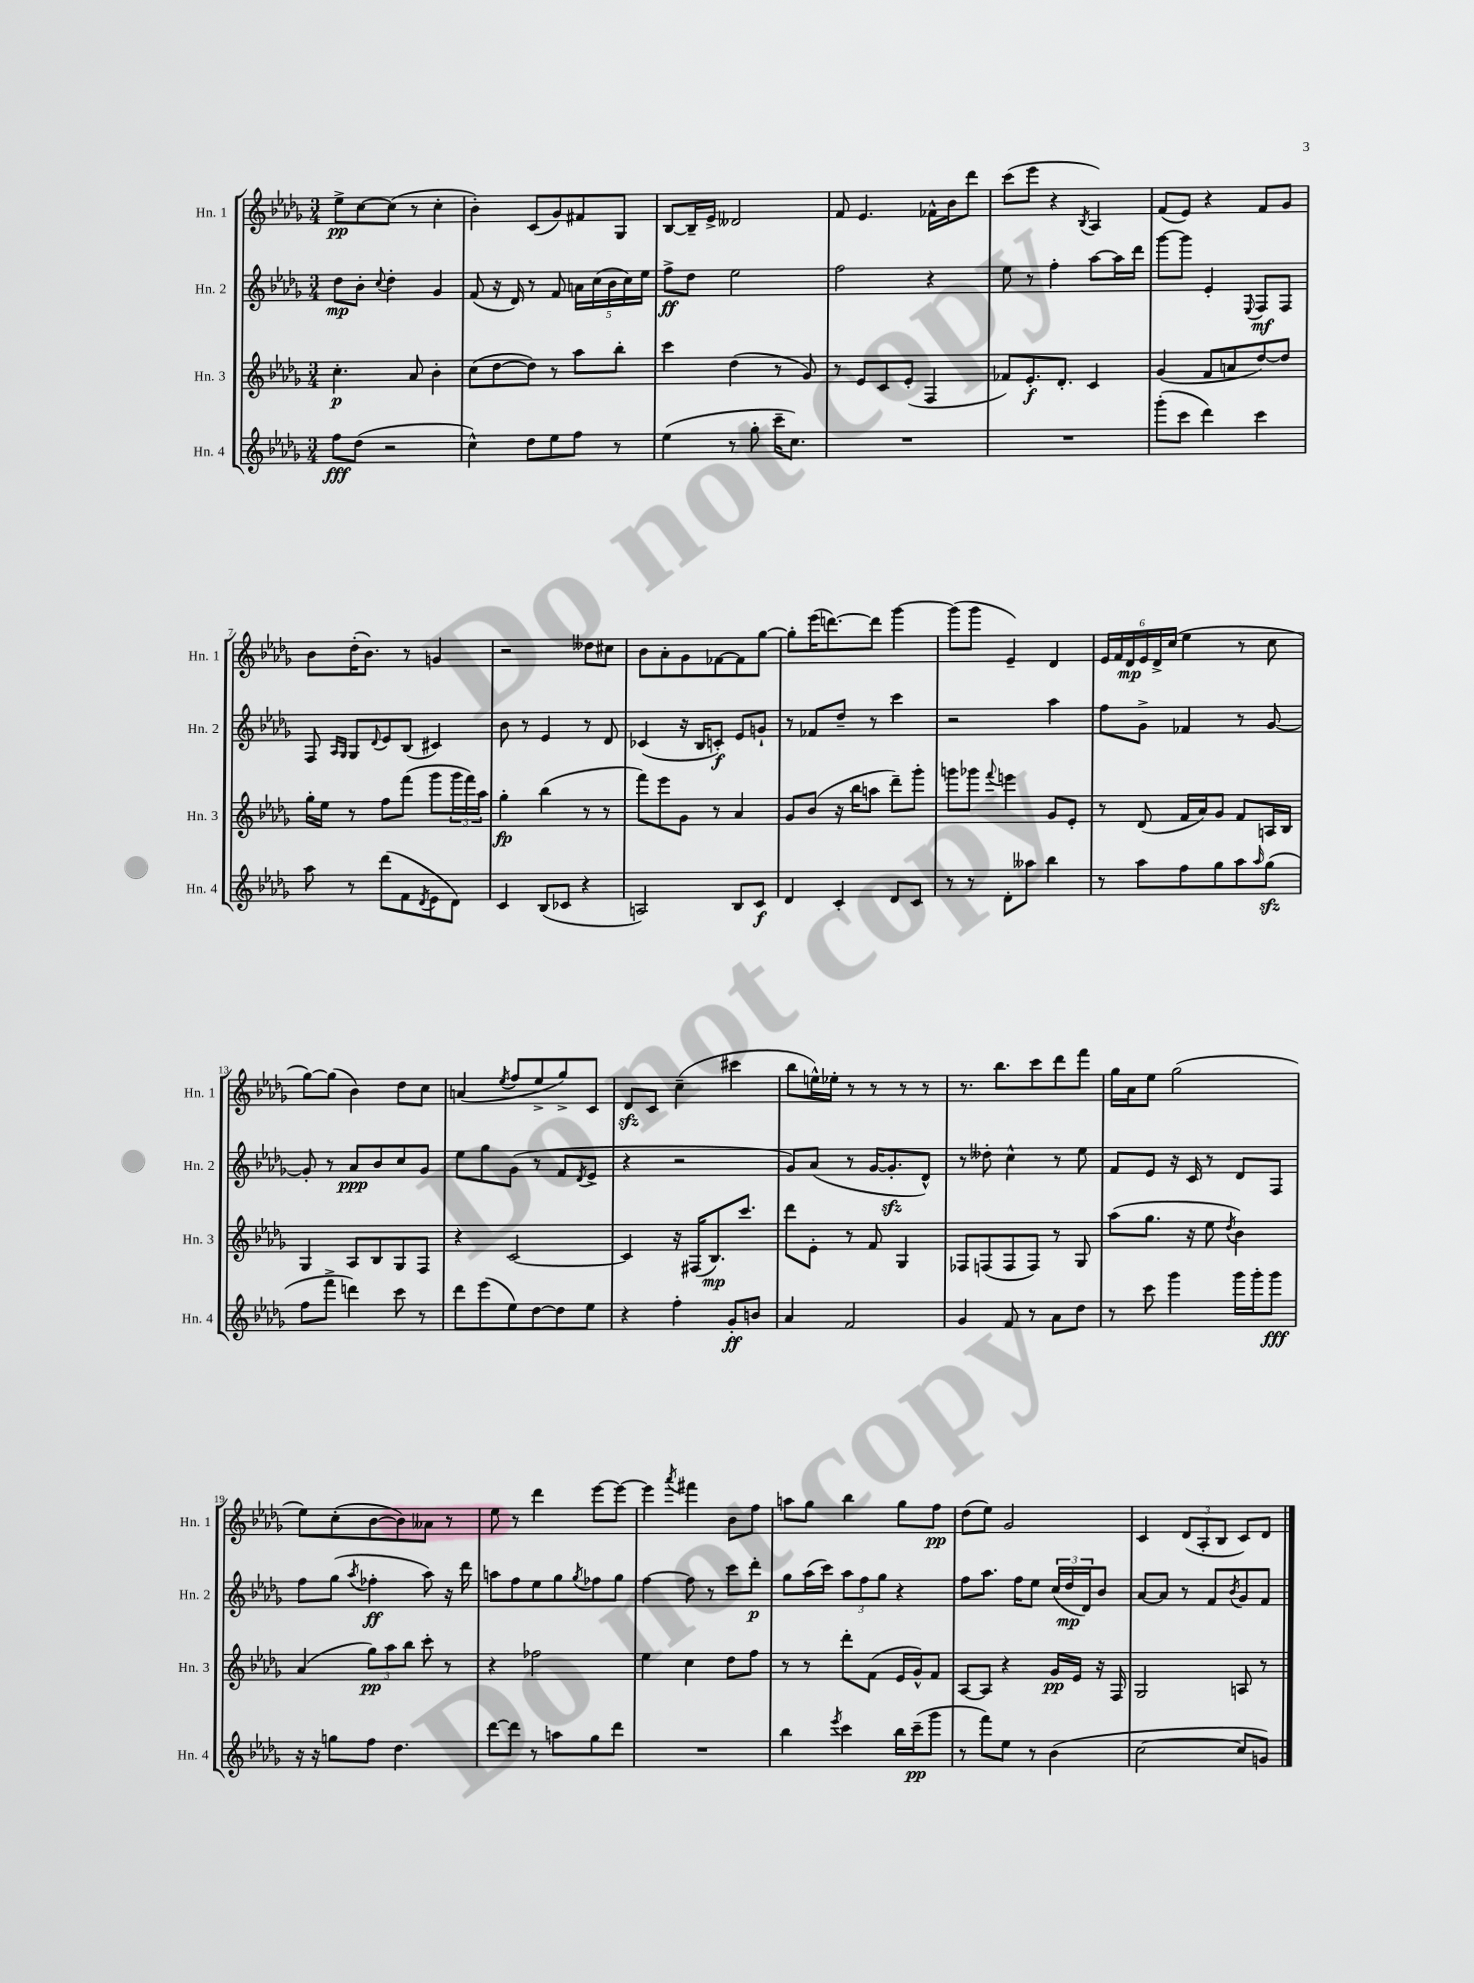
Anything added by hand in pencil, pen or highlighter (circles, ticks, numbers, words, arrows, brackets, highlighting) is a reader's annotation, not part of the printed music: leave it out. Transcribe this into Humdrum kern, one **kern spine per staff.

**kern	**kern	**kern	**kern
*staff4	*staff3	*staff2	*staff1
*clefG2	*clefG2	*clefG2	*clefG2
*k[b-e-a-d-g-]	*k[b-e-a-d-g-]	*k[b-e-a-d-g-]	*k[b-e-a-d-g-]
*M3/4	*M3/4	*M3/4	*M3/4
8ff	4.cc'	8dd-	8ee-^
(8dd-	.	8b-'	[8cc
.	.	8qqcc	.
2r	.	4dd-'	(8cc]
.	8a-	.	8r
.	4b-'	4g-	4cc'
=	=	=	=
4cc^^)	(8cc	(8f	4b-')
.	[8dd-	16r	.
.	.	16d-)	.
8dd-	8dd-])	8r	(8c
8ee-	8r	8f	8g-)
8ff	8aa-	20a	8f#
.	.	(20cc	.
.	.	20b-	.
8r	8bb-'	.	8G-
.	.	20cc)	.
.	.	20ee-	.
=	=	=	=
(4ee-	4ccc	8ff^	[8B-
.	.	8dd-	16B-~]
.	.	.	16e-^
8r	(4dd-	2ee-	2d--
8gg-'	.	.	.
16ccc~	8r	.	.
8.cc)	.	.	.
.	8g-)	.	.
=	=	=	=
2.r	8r	2ff	8f
.	8e-	.	4.e-
.	8c	.	.
.	(8e-'	.	.
.	4F	4r	16f-^^
.	.	.	16b-
.	.	.	8ddd-
=	=	=	=
2.r	8f-)	8ee-	(8ccc
.	8.e-'	8r	8eee-
.	.	4ff'	4r
.	8.d-'	.	.
.	.	.	8qB-
.	4c	[8aa-	4A-)
.	.	16aa-]	.
.	.	16ddd-	.
=	=	=	=
(8ggg-'	(4g-	[8ggg-	(8f
8ccc	.	8ggg-]	8e-)
4ddd-)	8f	4e-'	4r
.	8a	.	.
.	.	8qqE-	.
4ccc	[8dd-)	8F	8f
.	8dd-]	8F	8g-
=	=	=	=
8aa-	16gg-'	8F	8b-
.	16ee-	.	.
.	.	16qqA-	.
.	.	16qqG-	.
8r	8r	8G-	(16dd-'
.	.	.	8.b-)
.	.	8qqd-	.
(8ddd-	8ff	8e-	.
8f	(8fff	(8B-	8r
8qd-	.	.	.
8e-	8ggg-	4c#)	4g
8d-)	24ggg-	.	.
.	24fff)	.	.
.	24aa-	.	.
=	=	=	=
4c	4gg-'	8b-	2r
.	.	8r	.
(8B-	(4bb-	4e-	.
8c-	.	.	.
4r	8r	8r	8dd--
.	8r	8d-	8cc#
=	=	=	=
2A)	8fff)	(4c-	8b-
.	8eee-	.	8a-'
.	8g-	16r	8g-
.	.	16B-	.
.	8r	8c')	[8f-
8B-	4a-	8e-	8f-]
8c	.	8g`	[8gg-
=	=	=	=
4d-	8g-	8r	8gg-']
.	(8b-	8f-	(16eee-
.	.	.	[8.ddd)
4c'	16r	8dd-~	.
.	16bb-	.	.
.	8aa	8r	8ddd]
8d-	8ddd-~)	4ccc	[4ggg-
8c	8ggg-'	.	.
=	=	=	=
8r	8ggg	2r	(8ggg-]
8r	8ggg-	.	8ggg-
.	8qqfff	.	.
8d-'	4eee	.	4e-~)
8aa--	.	.	.
4bb-	8g-	4aa-	4d-
.	8e-'	.	.
=	=	=	=
8r	8r	8ff	24e-
.	.	.	24f
.	.	.	24d-
8aa-	(8d-	8g-^	24e-
.	.	.	24d-^
.	.	.	(24cc
8ff	16f	4f-	4ee-
.	16a-)	.	.
8gg-	8g-	.	.
8aa-	8f	8r	8r
16qqaa-	.	.	.
(8gg-	16A	[8g-	8cc
.	16B-	.	.
=	=	=	=
8ff	4G-	8g-']	[8gg-)
8fff^	.	8r	(8gg-]
4ddd)	8A-	8a-	4b-)
.	8B-	8b-	.
8ccc	8G-	8cc	8dd-
8r	8F	8g-	8cc
=	=	=	=
8ddd-	4r	8ee-	(4a
(8eee-	.	8gg-	.
.	.	.	8qee-
8ee-)	[2c	(8g-	8ff
[8dd-	.	8r	8ee-^
8dd-]	.	8f	8gg-^)
.	.	8qd-	.
8ee-	.	8e-^	8c
=	=	=	=
4r	4c]	4r	8d-
.	.	.	8c
4ff'	16r	2r	(4cc~
.	(16F#	.	.
.	8.B-)	.	.
8g-'	.	.	4ccc#
.	8.ccc	.	.
8b	.	.	.
=	=	=	=
4a-	8ddd-	8g-)	8bb-
.	8e-'	(8a-	16ee^^)
.	.	.	16ee-'
2f	8r	8r	8r
.	8f	[16g-	8r
.	.	8.g-']	.
.	4G-	.	8r
.	.	8d-^^)	8r
=	=	=	=
4g-	8F-	8r	8.r
.	(8F	8dd--'	.
.	.	.	8.bb-
8f	8F	4cc^^	.
8r	8F)	.	8ccc
8a-	8r	8r	8ddd-
8dd-	8G-	8ee-	8fff
=	=	=	=
8r	(8aa-	8f	16gg-
.	.	.	16a-
8ccc	8.gg-	8e-	8ee-
4ggg-	.	16r	(2gg-
.	16r	16c	.
.	8ee-	8r	.
.	8qdd-	.	.
16ggg-	4b-)	8d-	.
16ggg-'	.	.	.
8ggg-	.	8F	.
=	=	=	=
16r	(4a-	8ff	8ee-)
16r	.	.	.
8gg	.	(8gg-	(8cc'
.	.	8qaa-	.
8ff	12gg-)	4ff-'	[8b-
.	12aa-	.	.
4.dd-	.	.	8b-])
.	12bb-	.	.
.	8ccc'	8aa-)	8a--
.	8r	16r	8r
.	.	16ddd-	.
=	=	=	=
[8ddd-	4r	8aa	8ee-
8ddd-]	.	8ff	8r
8r	2ff-	8ee-	4ddd-
8aa	.	8gg-	.
.	.	8qgg-	.
8gg-	.	8ff-	[8eee-
8ddd-	.	8gg-	8eee-_
=	=	=	=
2.r	4ee-	[4ff	4eee-]
.	.	.	8qaaa-
.	4cc	8ff]	4fff#
.	.	8r	.
.	8dd-	8ccc	8b-
.	8ff	8ddd-'	8ff
=	=	=	=
4bb-	8r	8gg-	8aa
.	8r	(16aa-	8gg-
.	.	16ccc)	.
8qeee-	.	.	.
4ccc	8ddd-'	12aa-	4bb-
.	.	12ff	.
.	(8f	.	.
.	.	12gg-	.
16bb-	16e-	4r	8gg-
(16ccc~	16g-^^)	.	.
8ggg-	8f	.	8ff
=	=	=	=
8r	[8A-	8ff	(8dd-
8fff)	8A-]	8.aa-	8ee-)
8ee-	4r	.	2g-
.	.	16ff	.
8r	.	8ee-	.
(4b-	16g-	(24cc	.
.	.	24dd-	.
.	16e-	.	.
.	.	24d-)	.
.	16r	8b-	.
.	16F	.	.
=	=	=	=
[2cc	2G-	[8a-	4c
.	.	8a-]	.
.	.	8r	(12d-
.	.	.	12A-'
.	.	8f	.
.	.	.	12B-
.	.	8qb-	.
8cc]	8A	8g-	8c)
8g)	8r	8f	8d-
==	==	==	==
*-	*-	*-	*-
